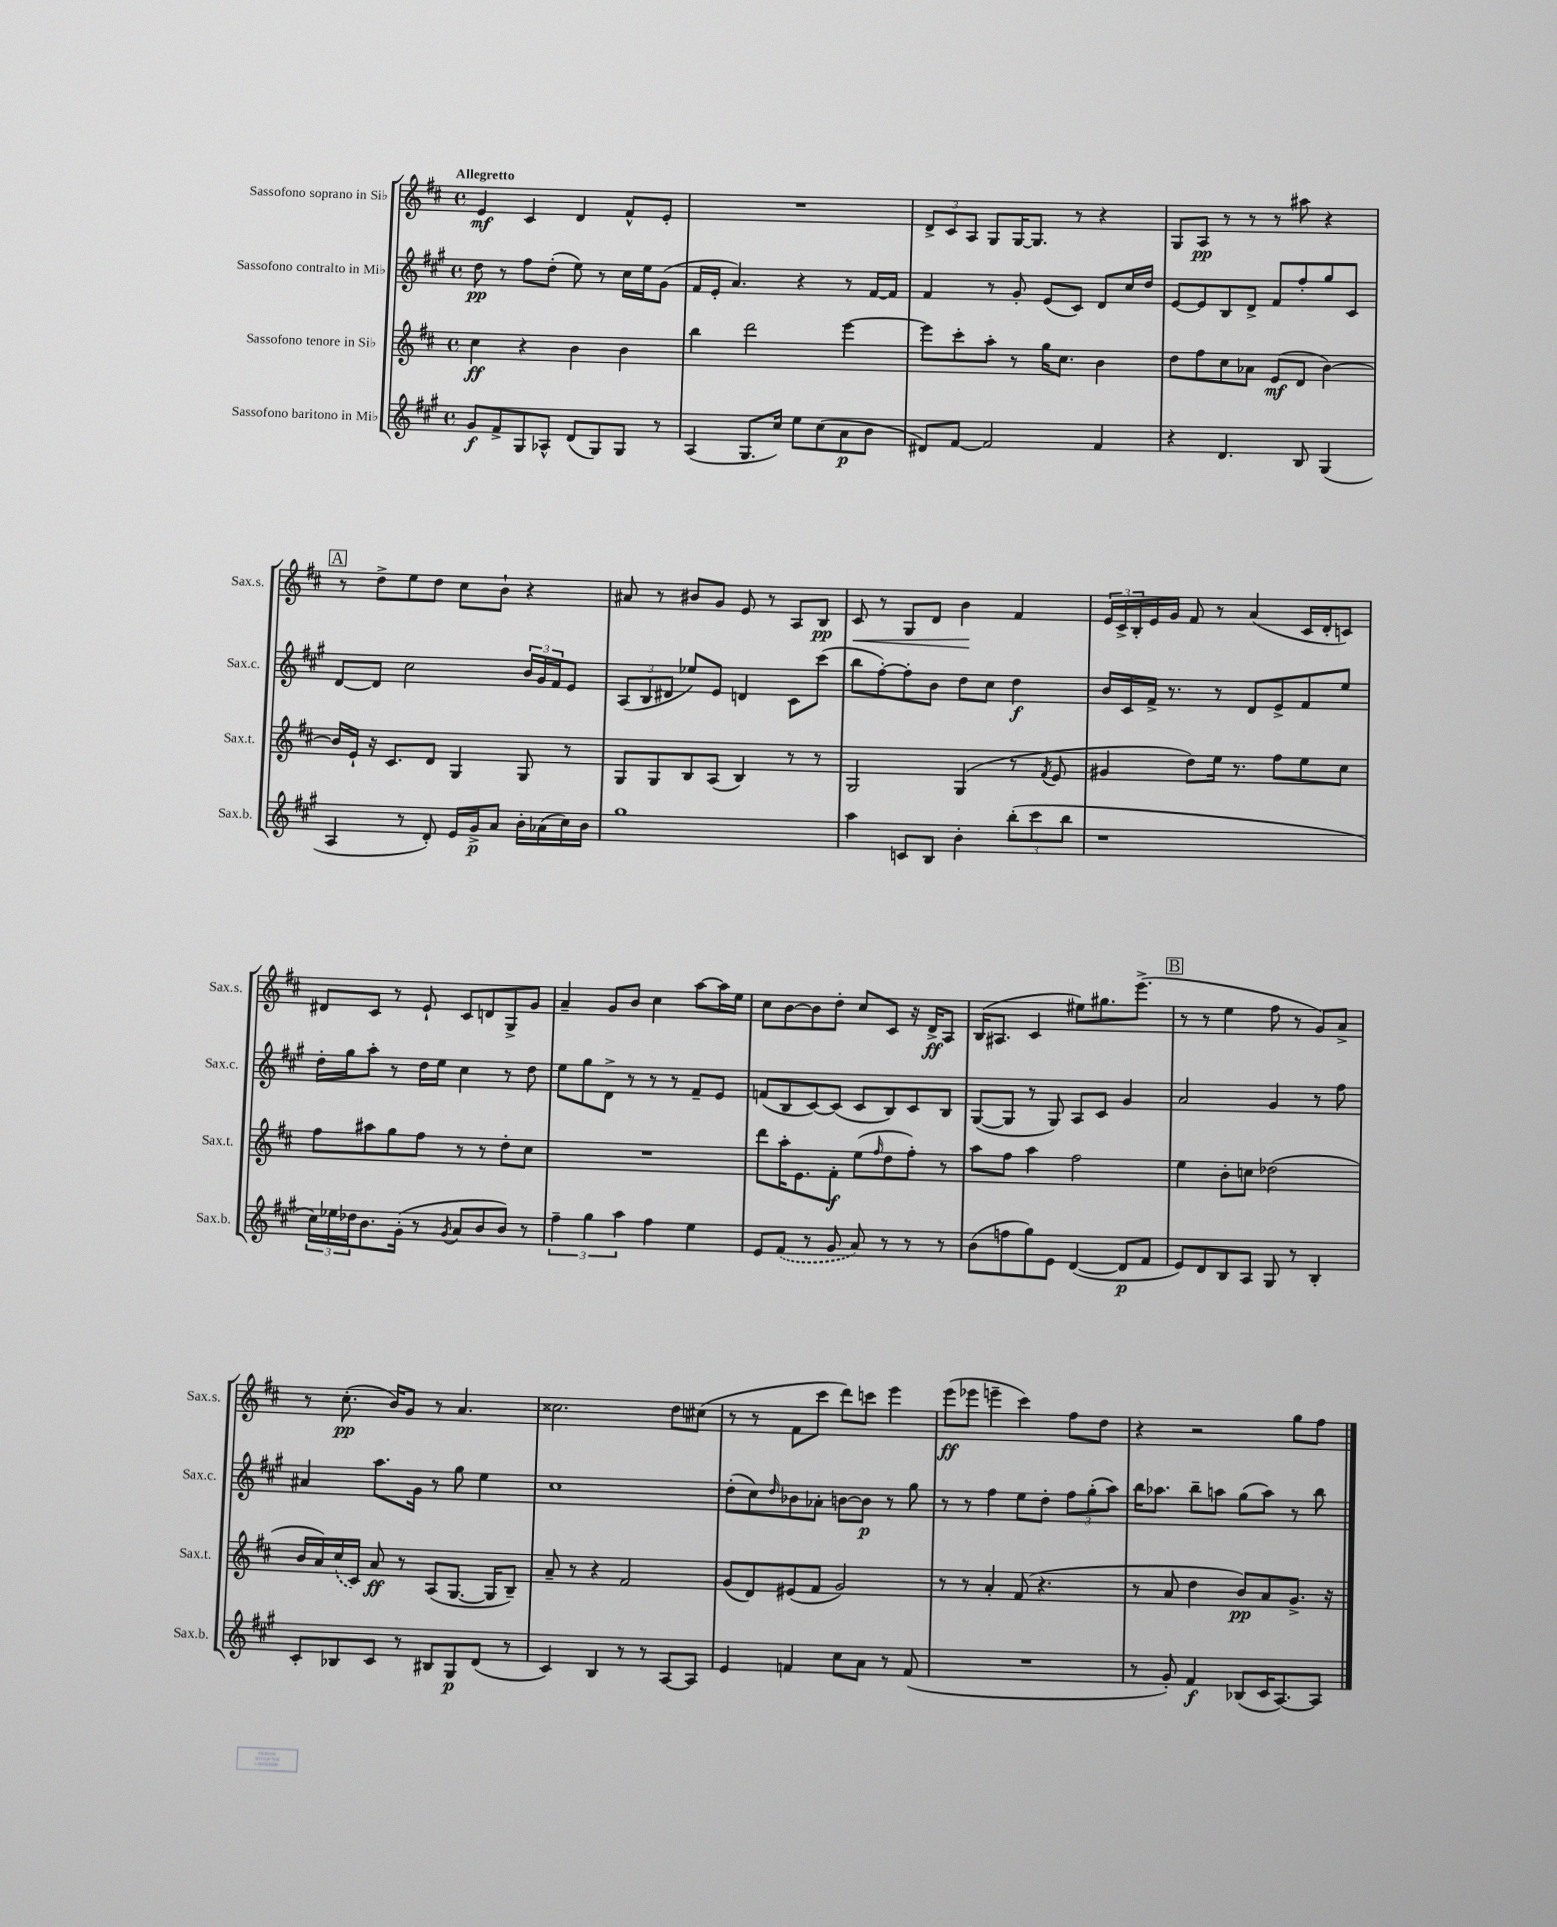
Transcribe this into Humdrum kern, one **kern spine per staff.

**kern	**dynam	**kern	**dynam	**kern	**dynam	**kern	**dynam
*part4	*part4	*part3	*part3	*part2	*part2	*part1	*part1
*staff4	*staff4	*staff3	*staff3	*staff2	*staff2	*staff1	*staff1
*I"Sassofono baritono in Mi♭	*	*I"Sassofono tenore in Si♭	*	*I"Sassofono contralto in Mi♭	*	*I"Sassofono soprano in Si♭	*
*I'Sax.b.	*	*I'Sax.t.	*	*I'Sax.c.	*	*I'Sax.s.	*
*clefG2	*	*clefG2	*	*clefG2	*	*clefG2	*
*k[f#c#g#]	*	*k[f#c#]	*	*k[f#c#g#]	*	*k[f#c#]	*
*M4/4	*	*M4/4	*	*M4/4	*	*M4/4	*
*met(c)	*	*met(c)	*	*met(c)	*	*met(c)	*
=1	=1	=1	=1	=1	=1	=1	=1
!	!	!	!	!	!	!LO:TX:a:B:t=Allegretto	!
8g#/L	f	4cc#\	ff	8dd\	pp	4e/	mf
8f#^/	.	.	.	8r	.	.	.
8G#/	.	4r	.	8ff#\L	.	4c#/	.
8A-X^^/J	.	.	.	(8dd'\J	.	.	.
(8d/L	.	4b\	.	8ee\)	.	4d/	.
8G#/)	.	.	.	8r	.	.	.
8G#/J	.	4b\	.	16cc#\LL	.	8f#^^/L	.
.	.	.	.	16ee\J	.	.	.
8r	.	.	.	(8g#\J	.	8e'/J	.
=2	=2	=2	=2	=2	=2	=2	=2
(4A/	.	4bb\	.	16f#/LL	.	1r	.
.	.	.	.	16e'/JJ	.	.	.
.	.	.	.	4.a/)	.	.	.
8.G#/L	.	2ddd\	.	.	.	.	.
16cc#/Jk)	.	.	.	.	.	.	.
8ee\L	.	.	.	4r	.	.	.
(8cc#\	.	.	.	.	.	.	.
8a\	p	[4eee\	.	8r	.	.	.
8b\J	.	.	.	[16f#/LL	.	.	.
.	.	.	.	16f#/JJ]	.	.	.
=3	=3	=3	=3	=3	=3	=3	=3
8d#X/L)	.	8eee\L]	.	4f#/	.	12d^/L	.
.	.	.	.	.	.	12c#/	.
[8f#/J	.	8ccc#'\	.	.	.	.	.
.	.	.	.	.	.	12A/J	.
2f#/]	.	8aa'\J	.	8r	.	8G/L	.
.	.	8r	.	8g#'/	.	[16G/K	.
.	.	.	.	.	.	8.G/J]	.
.	.	16gg\KL	.	(8e/L	.	.	.
.	.	8.cc#\J	.	.	.	.	.
.	.	.	.	8c#/J)	.	8r	.
4f#/	.	4b\	.	8d/L	.	4r	.
.	.	.	.	16cc#/L	.	.	.
.	.	.	.	16dd/JJ	.	.	.
=4	=4	=4	=4	=4	=4	=4	=4
4r	.	8dd\L	.	[8e/L	.	8G/L	.
.	.	8ff#\	.	8e/]	.	8A/J	pp
4.d/	.	8cc#\	.	8B/	.	8r	.
.	.	8a-X\J	.	8d^/J	.	8r	.
.	.	(8e/L	mf	8f#/L	.	8r	.
8B/	.	8d/J	.	8ff#'/	.	8aa#X\	.
(4G#/	.	[4b\)	.	8gg#/	.	4r	.
.	.	.	.	8c#/J	.	.	.
!!LO:LB:g=z
!!LO:REH:place=s1:t=A
=5	=5	=5	=5	=5	=5	=5	=5
4A/	.	16b/LL]	.	[8d/L	.	8r	.
.	.	16e`/JJ	.	.	.	.	.
.	.	16r	.	8d/J]	.	8dd^\L	.
.	.	8.c#/L	.	.	.	.	.
8r	.	.	.	2cc#\	.	8ee\	.
8d'/)	.	8d/J	.	.	.	8dd\J	.
16e/LL	.	4G/	.	.	.	8cc#\L	.
16g#^/J	p	.	.	.	.	.	.
8a/J	.	.	.	.	.	8b`\J	.
16b'\LL	.	8G/	.	24b/LL	.	4r	.
.	.	.	.	24g#/	.	.	.
(16a-X\	.	.	.	.	.	.	.
.	.	.	.	24f#/J	.	.	.
16cc#\)	.	8r	.	8e/J	.	.	.
16b\JJ	.	.	.	.	.	.	.
=6	=6	=6	=6	=6	=6	=6	=6
1gg#	.	8G/L	.	(12A/L	.	8a#X/	.
.	.	.	.	12B/	.	.	.
.	.	8G/	.	.	.	8r	.
.	.	.	.	12d#X/J	.	.	.
.	.	8B/	.	8ee-X/L)	.	8b#X/L	.
.	.	(8A/J	.	8e/J	.	8g/J	.
.	.	4B/)	.	4dn/	.	8e/	.
.	.	.	.	.	.	8r	.
.	.	8r	.	8c#\L	.	8A/L	.
.	.	8r	.	(8ccc#\J	.	8B/J	pp
=7	=7	=7	=7	=7	=7	=7	=7
!	!	!	!	!	!	!	!LO:HP:b
4aa\	.	2G/	.	8bb\L	.	8c#/	<
.	.	.	.	[8ff#'\)	.	8r	.
8cn/L	.	.	.	8ff#'\]	.	8G/L	.
8B/J	.	.	.	8b\J	.	8d/J	.
4b'\	.	(4G/	.	8dd\L	.	4b\	.
.	.	.	.	8cc#\J	.	.	.
(12bb'\L	.	8r	.	4dd\	f	4f#/	[
12ccc#\	.	.	.	.	.	.	.
.	.	8qf#/	.	.	.	.	.
.	.	8e/	.	.	.	.	.
12bb\J	.	.	.	.	.	.	.
=8	=8	=8	=8	=8	=8	=8	=8
1r	.	4g#X/	.	16b/LL	.	24e/LL	.
.	.	.	.	.	.	24c#^/	.
.	.	.	.	16c#/	.	.	.
.	.	.	.	.	.	24B'/	.
.	.	.	.	16f#^/JJ	.	16e/	.
.	.	.	.	8.r	.	16g/JJ	.
.	.	8dd\L)	.	.	.	8f#/	.
.	.	16ee\Jk	.	8r	.	8r	.
.	.	8.r	.	.	.	.	.
.	.	.	.	8d/L	.	(4a/	.
.	.	8ff#\L	.	8e^/	.	.	.
.	.	8ee\	.	8f#/	.	16c#/LL	.
.	.	.	.	.	.	16d'/J	.
.	.	8cc#\J	.	8ee/J	.	8cn/J)	.
!!LO:LB:g=z
=9	=9	=9	=9	=9	=9	=9	=9
24cc#\LL)	.	8ff#\L	.	16dd'\LL	.	8d#X/L	.
24ee-X\	.	.	.	.	.	.	.
.	.	.	.	16gg#\J	.	.	.
24dd-X\J	.	.	.	.	.	.	.
8.b\	.	8aa#X\	.	8aa'\J	.	8c#/J	.
.	.	8gg\	.	8r	.	8r	.
(16g#'\Jk	.	.	.	.	.	.	.
8r	.	8ff#\J	.	16dd\LL	.	8e`/	.
.	.	.	.	16ee\JJ	.	.	.
8qg#/	.	.	.	.	.	.	.
8a/L	.	8r	.	4cc#\	.	8c#/L	.
8b/	.	8r	.	.	.	8dn/	.
8b/J)	.	8dd'\L	.	8r	.	8G^/	.
8r	.	8cc#\J	.	8dd\	.	8g/J	.
=10	=10	=10	=10	=10	=10	=10	=10
6ff#~\	.	1r	.	8ee\L	.	4a~/	.
.	.	.	.	8gg#\	.	.	.
6gg#\	.	.	.	.	.	.	.
.	.	.	.	8d^\J	.	8g/L	.
6aa\	.	.	.	.	.	.	.
.	.	.	.	8r	.	8b/J	.
4ff#\	.	.	.	8r	.	4cc#\	.
.	.	.	.	8r	.	.	.
4ee\	.	.	.	8f#~/L	.	[8aa\L	.
.	.	.	.	8e/J	.	16aa\L]	.
.	.	.	.	.	.	16ee\JJ	.
=11	=11	=11	=11	=11	=11	=11	=11
8e/L	.	8ddd\L	.	(8fn/L	.	8cc#\L	.
(8f#/J	.	16aa'\K	.	8B/	.	[8b\	.
.	.	8.e\	.	.	.	.	.
8r	.	.	.	[8c#/)	.	8b\]	.
8g#/	.	8f#'\J	f	(8c#/J]	.	8dd'\J	.
8a/)	.	(8ee\L	.	8c#/L	.	8cc#/L	.
.	.	16qqff#/	.	.	.	.	.
8r	.	8dd\	.	8B/)	.	8c#/J	.
8r	.	8ff#'\J)	.	8c#/	.	16r	.
.	.	.	.	.	.	16d^/KL	ff
8r	.	8r	.	8B/J	.	8A/J	.
=12	=12	=12	=12	=12	=12	=12	=12
(8b\L	.	8aa\L	.	([8G#/L	.	(16B/KL	.
.	.	.	.	.	.	8.A#X/J	.
8ffn\	.	8ff#\J	.	8G#/J]	.	.	.
8gg#\)	.	4aa\	.	8r	.	4c#/	.
8e\J	.	.	.	8G#/)	.	.	.
([4d/	.	2ff#\	.	8A/L	.	8ee#X\L)	.
.	.	.	.	8c#/J	.	8.gg#X\	.
8d/L]	p	.	.	4g#/	.	.	.
.	.	.	.	.	.	(8.eee^\J	.
8f#/J	.	.	.	.	.	.	.
!!LO:REH:place=s1:t=B
=13	=13	=13	=13	=13	=13	=13	=13
8e/L)	.	4ee\	.	2a/	.	8r	.
8d/	.	.	.	.	.	8r	.
8B/	.	8b'\L	.	.	.	4ee\	.
8A/J	.	8ccn\J	.	.	.	.	.
8G#/	.	(2dd-X\	.	4g#/	.	8ff#\	.
8r	.	.	.	.	.	8r	.
4B'/	.	.	.	8r	.	8g/L)	.
.	.	.	.	8ff#\	.	8a^/J	.
!!LO:LB:g=z
=14	=14	=14	=14	=14	=14	=14	=14
8c#'/L	.	16b/LL	.	4a#X/	.	8r	.
.	.	16a/)	.	.	.	.	.
8B-X/	.	(16cc#/	.	.	.	(8.cc#'\	pp
.	.	16c#/JJ)	.	.	.	.	.
8c#/J	.	8a/	ff	8.aa\L	.	.	.
.	.	.	.	.	.	16b/KL)	.
8r	.	8r	.	.	.	8g/J	.
.	.	.	.	16g#\Jk	.	.	.
8B#X/L	.	(8A/L	.	8r	.	8r	.
8G#/	p	[8.G/J	.	8gg#\	.	4.a/	.
(8d/J	.	.	.	4ee\	.	.	.
.	.	16G/KL]	.	.	.	.	.
8r	.	8B~/J)	.	.	.	.	.
=15	=15	=15	=15	=15	=15	=15	=15
4c#/)	.	8a~/	.	1cc#	.	2.cc##X\	.
.	.	8r	.	.	.	.	.
4B/	.	4r	.	.	.	.	.
8r	.	2f#/	.	.	.	.	.
8r	.	.	.	.	.	.	.
[8A/L	.	.	.	.	.	8dd\L	.
8A/J]	.	.	.	.	.	(8cc#X\J	.
=16	=16	=16	=16	=16	=16	=16	=16
4e/	.	(8g/L	.	(8dd'\L	.	8r	.
.	.	8d/)	.	8cc#\)	.	8r	.
.	.	.	.	16qqdd/	.	.	.
4fn/	.	(8e#X/	.	8b-X\	.	8f#\L	.
.	.	8f#/J	.	8a-X'\J	.	8ccc#\J	.
8cc#\L	.	2g/)	.	[8bn\L	.	8ddd\L)	.
8a\J	.	.	.	8b\J]	p	8cccn\J	.
8r	.	.	.	8r	.	4eee\	.
(8f/	.	.	.	8gg#\	.	.	.
=17	=17	=17	=17	=17	=17	=17	=17
1r	.	8r	.	8r	.	(8eee\L	ff
.	.	8r	.	8r	.	8eee-X\J	.
.	.	4a'/	.	4ff#\	.	4eeen~\	.
.	.	(8f#/	.	8ee\L	.	4ccc#\)	.
.	.	4.r	.	8dd'\J	.	.	.
.	.	.	.	12ff#\L	.	8ff#\L	.
.	.	.	.	(12gg#'\	.	.	.
.	.	.	.	.	.	8dd\J	.
.	.	.	.	12aa\J)	.	.	.
=18	=18	=18	=18	=18	=18	=18	=18
8r	.	8r	.	16bb\KL	.	4r	.
.	.	.	.	8.aa-X\J	.	.	.
8g#'/)	.	8a/	.	.	.	.	.
4f#/	f	4dd\	.	8bb~\L	.	2r	.
.	.	.	.	8aan\J	.	.	.
(8B-X/L	.	8b/L)	pp	(8gg#\L	.	.	.
16c#/K	.	8a/	.	8aa\J)	.	.	.
[8.A/)	.	.	.	.	.	.	.
.	.	8.g^/J	.	8r	.	8gg\L	.
8A/J]	.	.	.	8bb\	.	8ff#\J	.
.	.	16r	.	.	.	.	.
==	==	==	==	==	==	==	==
*-	*-	*-	*-	*-	*-	*-	*-
